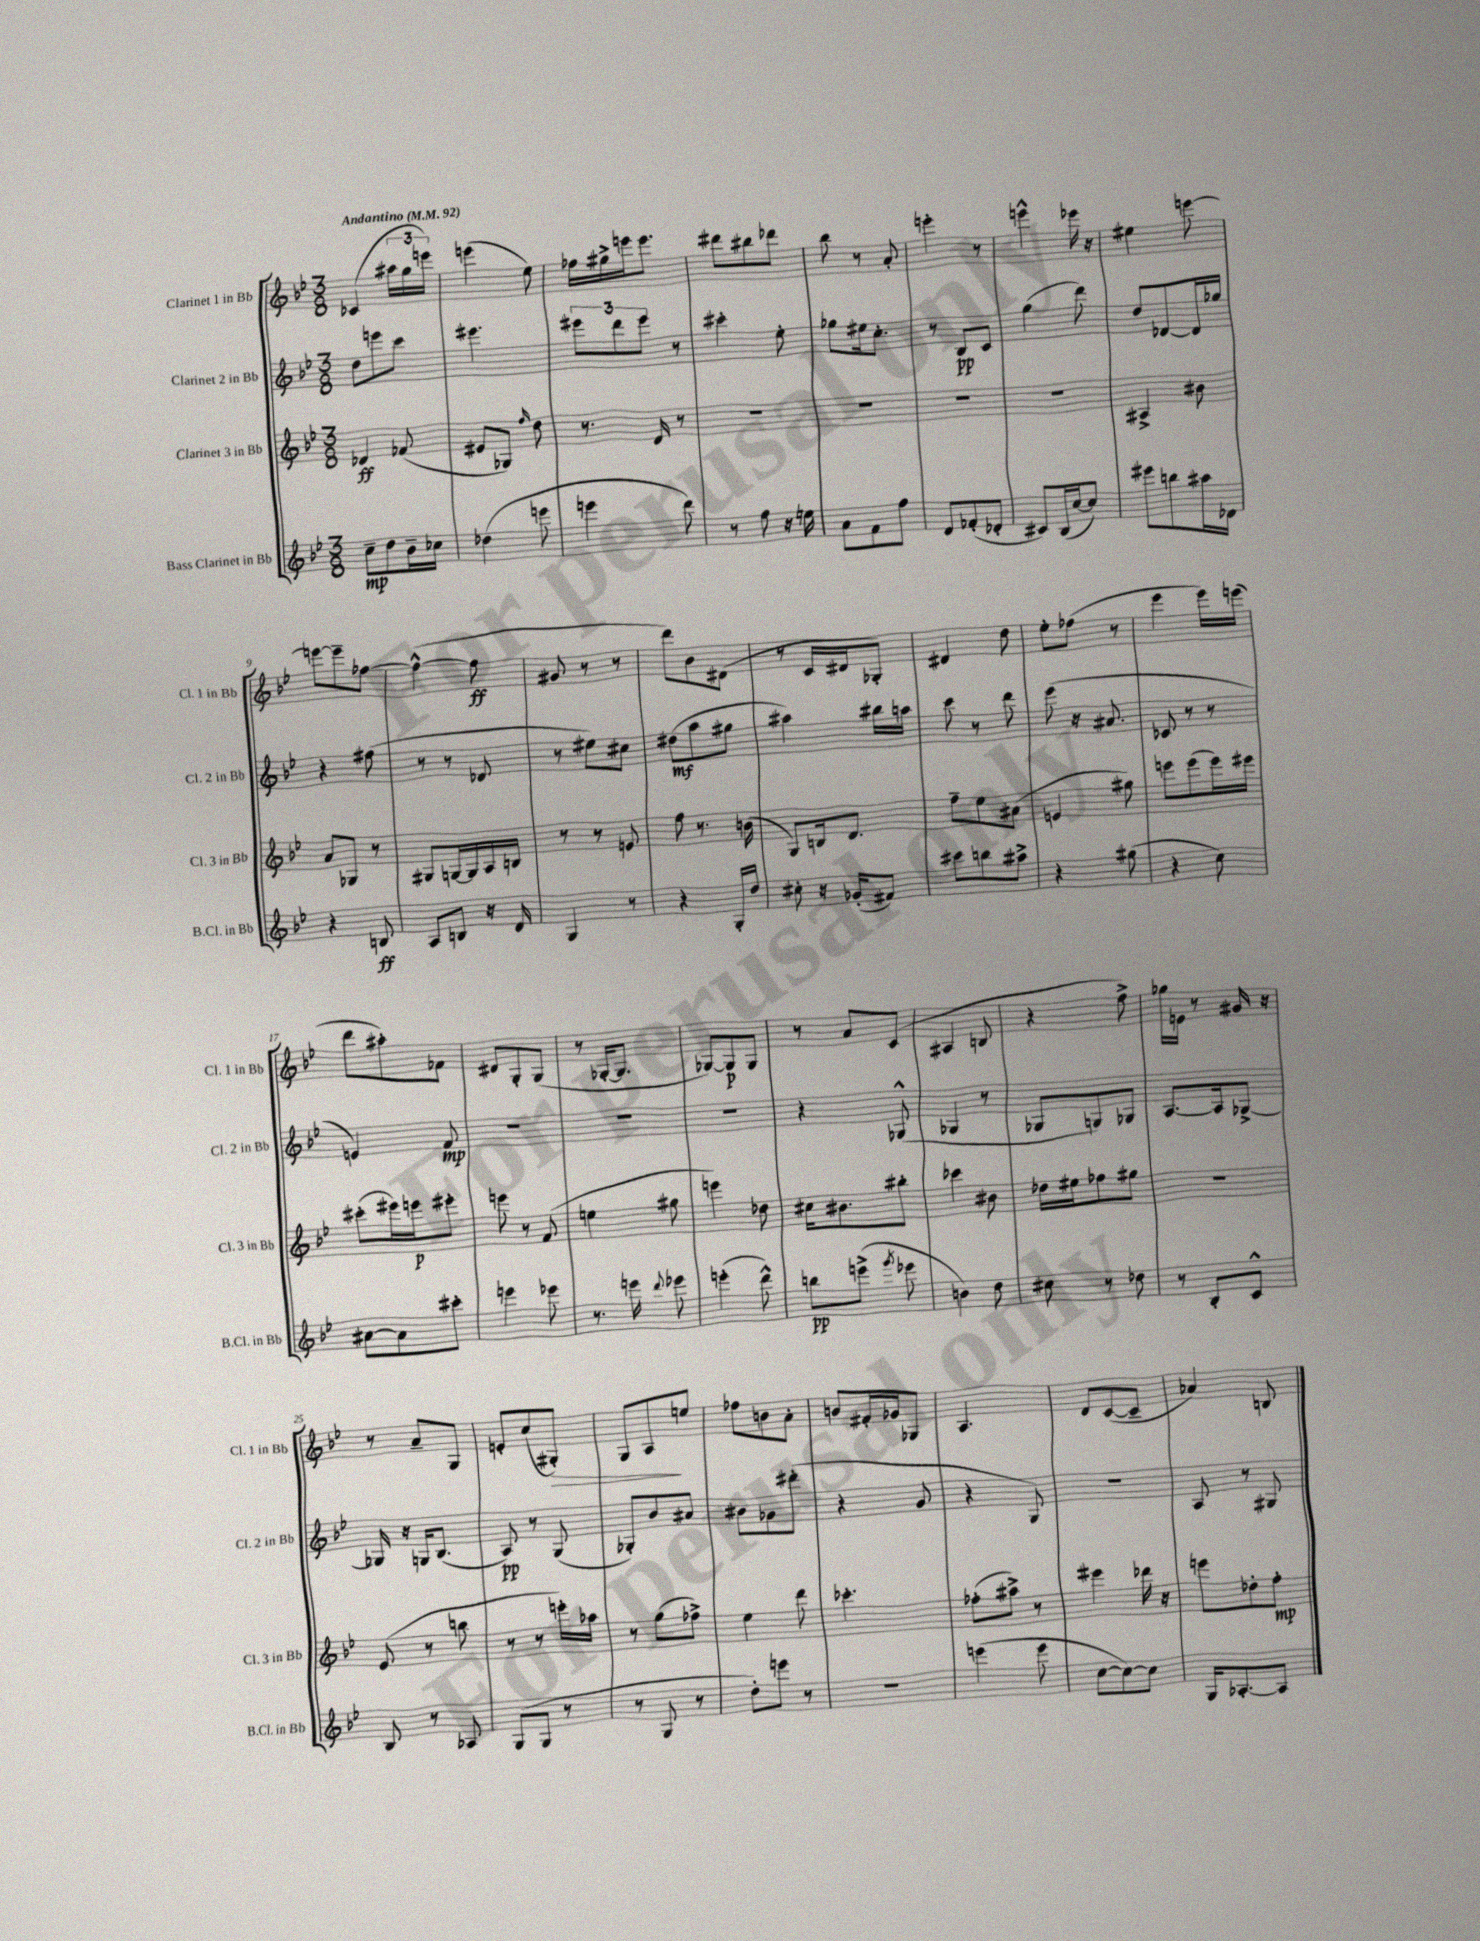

**kern	**kern	**kern	**kern
*staff4	*staff3	*staff2	*staff1
*clefG2	*clefG2	*clefG2	*clefG2
*k[b-e-]	*k[b-e-]	*k[b-e-]	*k[b-e-]
*M3/8	*M3/8	*M3/8	*M3/8
*MM92	*MM92	*MM92	*MM92
8cc~	4d-	8dd	(4c-
8dd	.	8eee	.
16b-~	(8f-	8ccc	24aa#
.	.	.	24gg
16cc-	.	.	.
.	.	.	24eee)
=	=	=	=
(4dd-	8e#	4.eee#	(4eee
.	8G-)	.	.
.	16qqff	.	.
8eee	8dd	.	8ee-)
=	=	=	=
4eee	8.r	12eee#	16ff-
.	.	.	16gg#^
.	.	12ddd	.
.	.	.	16eee
.	.	12eee#	.
.	16d	.	8.eee
8ddd)	8r	8r	.
=	=	=	=
8r	4.r	4ccc#'	8ddd#
8ff	.	.	8bb#
16r	.	8ee-'	8ddd-
16ee	.	.	.
=	=	=	=
8a	4.r	8gg-	8bb-
8f	.	16ee#	8r
.	.	8.cc'	.
8ff	.	.	8a'
=	=	=	=
8d	4.r	8r	4eee'
(8f-'	.	8B-	.
8d-'	.	8c	8r
=	=	=	=
8c#)	4.r	(4gg	4eee^^
(16B-	.	.	.
[16cc	.	.	.
8cc])	.	8ddd)	16eee-
.	.	.	16r
=	=	=	=
8eee#	4A#^	8dd	4ee#
8bb	.	[8d-	.
16aa#	8b#	16d-]	[8eee
16d-	.	16gg-	.
=	=	=	=
4r	8a	4r	8eee_
.	8G-	.	8eee~]
8B	8r	(8ff#	[8ff-
=	=	=	=
8A	8G#	8r	(4ff-^^_
8B	[16G	8r	.
.	16G]	.	.
16r	16A	8d-	8ff-]
16d	16B	.	.
=	=	=	=
4G	8r	8r	8g#
.	8r	8ee#)	8r
8r	8e	8cc#	8r
=	=	=	=
4r	8ff	(8dd#	8ddd)
.	8.r	8aa	8b-
16G'	.	8gg#	(8d#
16dd	(16b	.	.
=	=	=	=
8cc#'	8G)	4aa#)	8r
16r	16B	.	16c
(16g-'	8.d	.	16d#
8f#)	.	16bb#	8G-')
.	.	16aa	.
=	=	=	=
8ccc#	8ff~	8ccc	4d#
8bb	8ee-	8r	.
8aa#^	(8a#	8ddd	8dd
=	=	=	=
4r	4e	(8eee-	8ee-'
.	.	16r	(8ff-
.	.	8.a#	.
(8gg#	8gg#)	.	8r
=	=	=	=
4r	8eee	8c-	4eee-
.	(8eee	8r	.
8cc)	16eee)	8r	16eee-)
.	16eee#	.	(16eee
=	=	=	=
[8a#	(8ccc#'	4e)	8ddd
8a#]	16eee#)	.	8aa#')
.	16eee	.	.
8ccc#'	8eee#'	8f	8f-
=	=	=	=
4eee	8eee	4.r	8d#
.	8r	.	8G'
8eee-	(8f	.	(8G
=	=	=	=
8.r	4ee	4.r	8r
.	.	.	[16G-'
16eee	.	.	8.G-]
8qqddd	.	.	.
8eee-	8gg#	.	.
=	=	=	=
(4eee'	4eee)	4.r	[8G-)
.	.	.	8G-]
8ddd^^)	8dd-	.	8G-
=	=	=	=
8bb	16cc#	4r	8r
.	8.b#	.	.
(8eee^	.	.	8a
8qggg	.	.	.
8eee-	8bb#'	(8G-^^	(8c
=	=	=	=
4b)	4ccc-	4G-	4A#
8dd	8b#	8r	8B
=	=	=	=
8cc#	16dd-	8G-	4r
.	16ee#	.	.
8r	8ff-	8G)	.
8dd-	8gg#	8G-	8ff^)
=	=	=	=
8r	4.r	[8.A	16gg-
.	.	.	16e
8B-'	.	.	8r
.	.	16A]	.
8c^^	.	[8G-^	16g#
.	.	.	16r
=	=	=	=
8B-	(8e-	16G-]	8r
.	.	16r	.
8r	8r	16G	8a~
.	.	(8.B-	.
8A-	8bb	.	8G
=	=	=	=
(8G	8r	8A)	8e'
8G	8r	8r	(8cc
8r	16eee')	(8G	8G#')
.	16aa-	.	.
=	=	=	=
8r	8r	8G-')	8G
8G	(8gg	8b-	8A
8r	8ff-^)	8a#	8ee
=	=	=	=
8dd')	4ee-	8b#	8ff-
8eee	.	8g-	8b
8r	8ddd	(8ddd#'	8a'
=	=	=	=
4.r	4.ccc-'	4r	8b
.	.	.	16f#'
.	.	.	16g-
.	.	8g	8G-
=	=	=	=
(4eee	(8ff-'	4r	4.A
.	8aa#^)	.	.
8eee	8r	8G)	.
=	=	=	=
[8cc	4eee#	4.r	8d
8cc_)	.	.	([8c
8cc]	16ddd-	.	8c~]
.	16r	.	.
=	=	=	=
16G	8eee	8A	4a-)
[8.A-'	.	.	.
.	8dd-'	8r	.
8A-]	8ff'	8G#	8B
==	==	==	==
*-	*-	*-	*-
